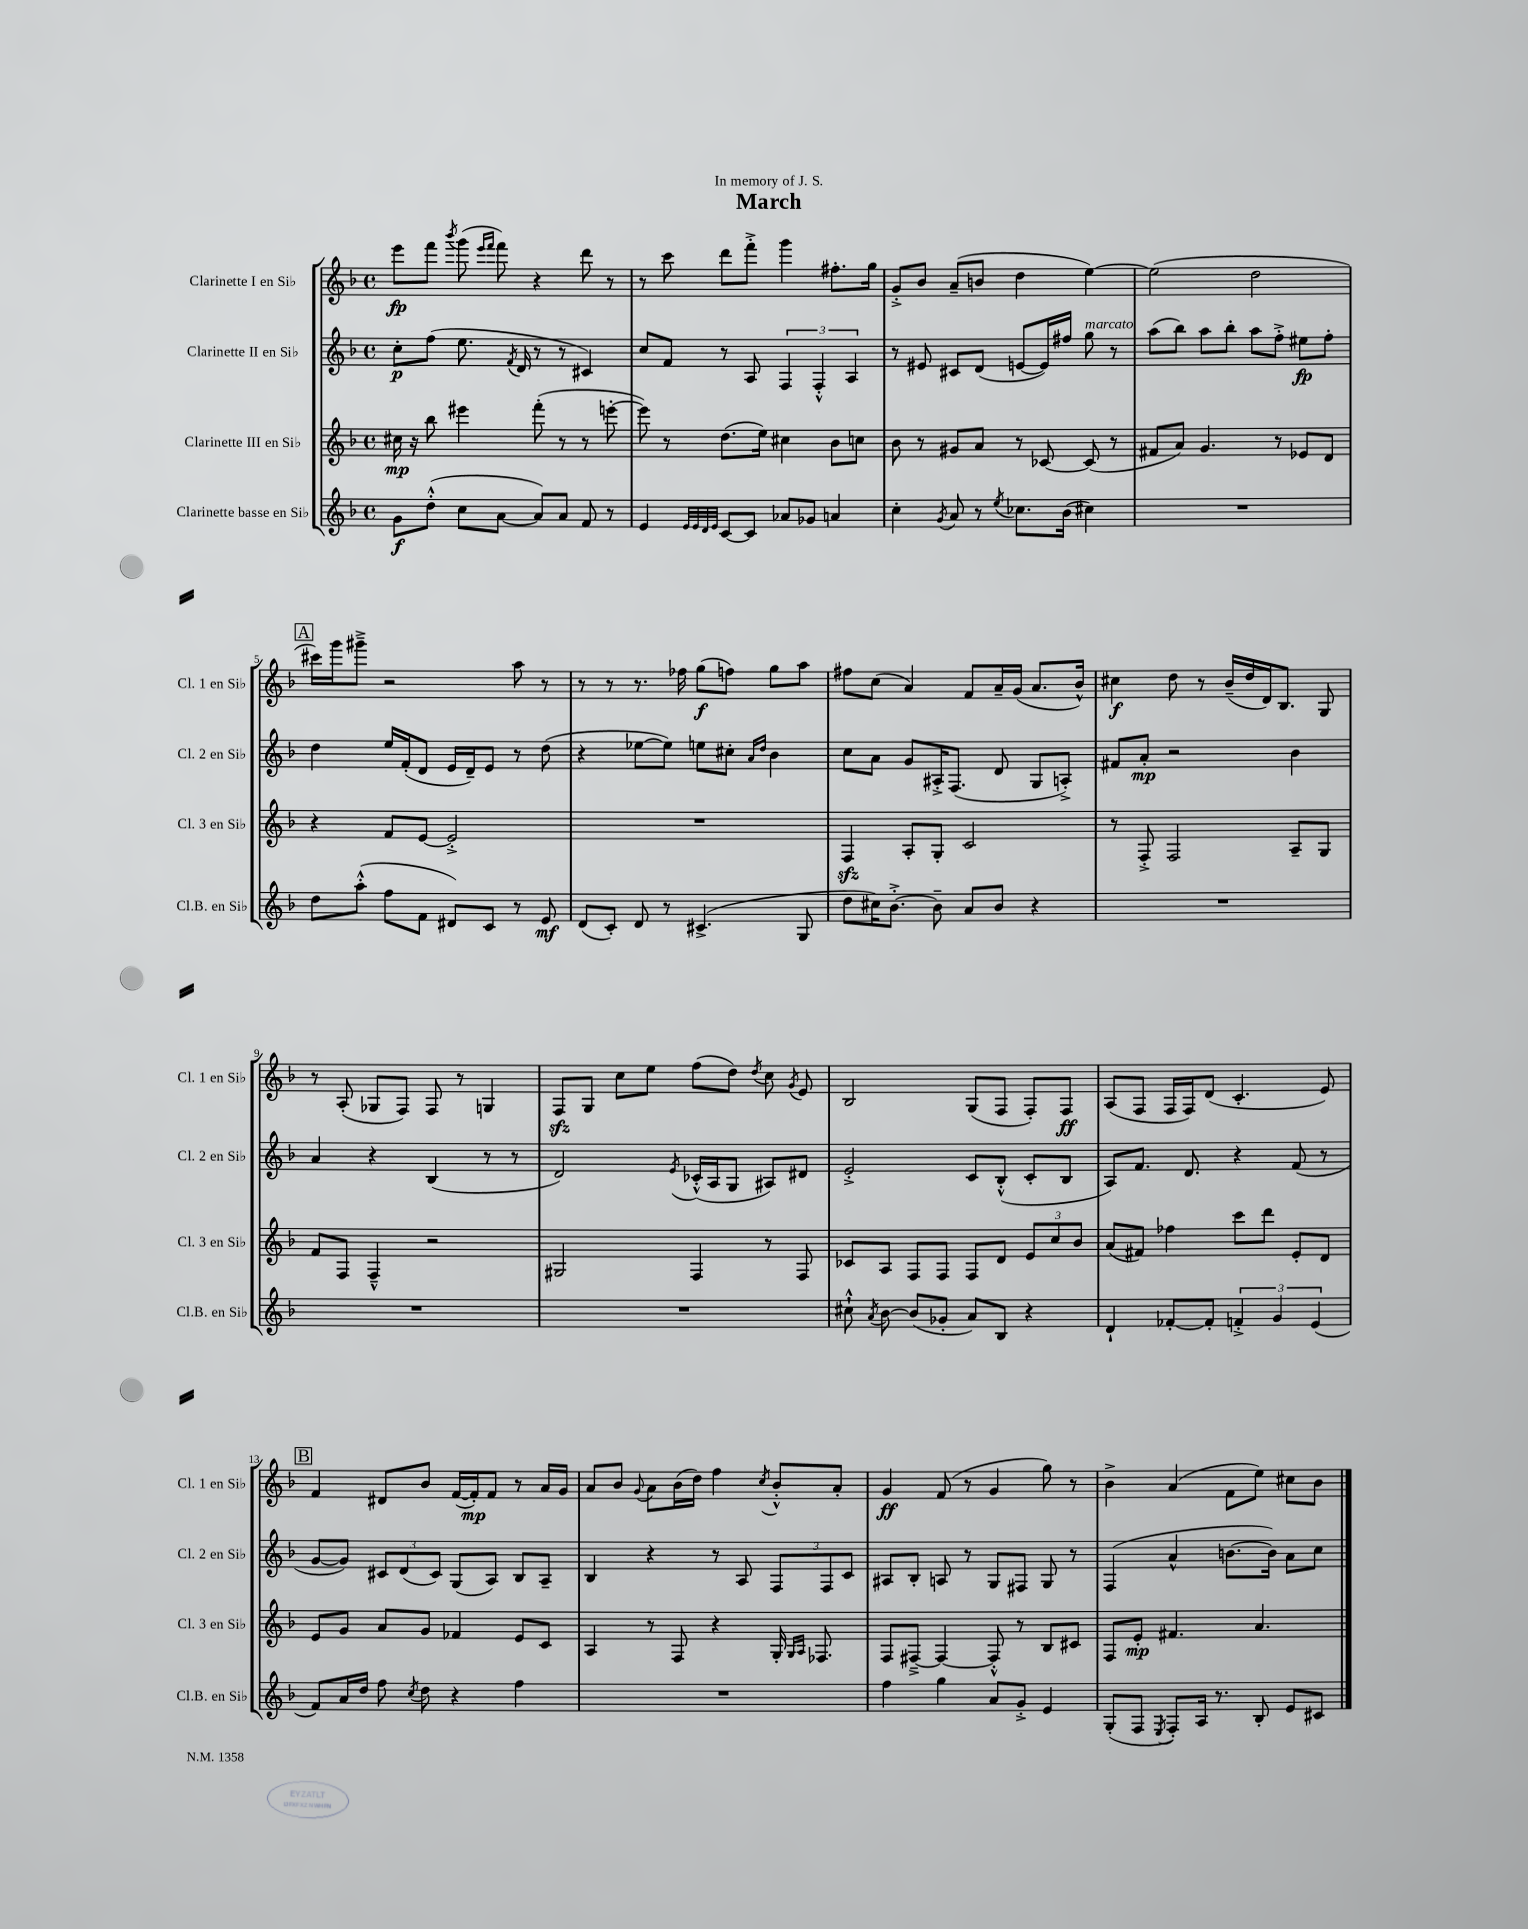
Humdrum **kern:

**kern	**dynam	**kern	**dynam	**kern	**dynam	**kern	**dynam
*part4	*part4	*part3	*part3	*part2	*part2	*part1	*part1
*staff4	*staff4	*staff3	*staff3	*staff2	*staff2	*staff1	*staff1
*I"Clarinette basse en Si♭	*	*I"Clarinette III en Si♭	*	*I"Clarinette II en Si♭	*	*I"Clarinette I en Si♭	*
*I'Cl.B. en Si♭	*	*I'Cl. 3 en Si♭	*	*I'Cl. 2 en Si♭	*	*I'Cl. 1 en Si♭	*
*clefG2	*	*clefG2	*	*clefG2	*	*clefG2	*
*k[b-]	*	*k[b-]	*	*k[b-]	*	*k[b-]	*
*M4/4	*	*M4/4	*	*M4/4	*	*M4/4	*
*met(c)	*	*met(c)	*	*met(c)	*	*met(c)	*
=1	=1	=1	=1	=1	=1	=1	=1
8g\L	f	16cc#X\	mp	8cc'\L	p	8eee\L	fp
.	.	16r	.	.	.	.	.
(8dd'^^\J	.	8bb-\	.	(8ff\J	.	8fff\J	.
.	.	.	.	.	.	8qbbb-/	.
8cc\L	.	4eee#X\	.	8.ee\	.	(8ggg\	.
.	.	.	.	.	.	16qqeee/LL	.
.	.	.	.	.	.	16qqfff/JJ	.
[8a\J	.	.	.	.	.	8fff\)	.
.	.	.	.	8qf/	.	.	.
.	.	.	.	16d/	.	.	.
8a/L])	.	(8fff'\	.	8r	.	4r	.
8a/J	.	8r	.	8r	.	.	.
8f/	.	8r	.	4c#X/)	.	8ddd\	.
8r	.	[8eeen'\	.	.	.	8r	.
=2	=2	=2	=2	=2	=2	=2	=2
4e/	.	8eee\])	.	8cc/L	.	8r	.
.	.	8r	.	8f/J	.	8ccc\	.
32qqe/LLL	.	.	.	.	.	.	.
32qqe/	.	.	.	.	.	.	.
32qqd/	.	.	.	.	.	.	.
32qqe/JJJ	.	.	.	.	.	.	.
[8c/L	.	(8.dd\L	.	8r	.	8ddd\L	.
8c/J]	.	.	.	8A/	.	8fff'^\J	.
.	.	16ee\Jk)	.	.	.	.	.
8a-X/L	.	4cc#X\	.	6F/	.	4ggg\	.
8g-X/J	.	.	.	.	.	.	.
.	.	.	.	6F'^^/	.	.	.
4an/	.	8b-\L	.	.	.	8.ff#X'\L	.
.	.	.	.	6A/	.	.	.
.	.	8ccn\J	.	.	.	.	.
.	.	.	.	.	.	16gg\Jk	.
=3	=3	=3	=3	=3	=3	=3	=3
4cc'\	.	8b-\	.	8r	.	8g'^/L	.
.	.	8r	.	8e#X/	.	8b-/J	.
8qg/	.	.	.	.	.	.	.
8a/	.	8g#X/L	.	8c#X/L	.	(8a~/L	.
8r	.	8a/J	.	(8d/J	.	8bn/J	.
8qee/	.	.	.	.	.	.	.
8.cc-X\L	.	8r	.	[8en/L	.	4dd\	.
.	.	[8c-X/	.	16e/L])	.	.	.
(16b-\Jk	.	.	.	16ff#X/JJ	.	.	.
!	!	!	!	!LO:TX:a:i:t=marcato	!	!	!
4cc#X\)	.	(8c-/]	.	8gg\	.	[4ee\)	.
.	.	8r	.	8r	.	.	.
=4	=4	=4	=4	=4	=4	=4	=4
1r	.	8f#X/L	.	(8aa\L	.	(2ee\]	.
.	.	8a/J)	.	8bb-\J)	.	.	.
.	.	4.g/	.	8aa\L	.	.	.
.	.	.	.	8bb-'\J	.	.	.
.	.	.	.	8aa\L	.	2dd\	.
.	.	8r	.	8ff'^\J	.	.	.
.	.	8e-X/L	.	8ee#X\L	fp	.	.
.	.	8d/J	.	8ff'\J	.	.	.
!!LO:LB:g=z
!!LO:REH:place=s1:t=A
=5	=5	=5	=5	=5	=5	=5	=5
8dd\L	.	4r	.	4dd\	.	16ccc#X\LL)	.
.	.	.	.	.	.	16ggg\J	.
(8aa'^^\J	.	.	.	.	.	8ggg#X~^\J	.
8ff\L	.	8f/L	.	16ee/LL	.	2r	.
.	.	.	.	(16f'/J	.	.	.
8f\J	.	[8e/J	.	8d/J	.	.	.
8d#X/L)	.	2e'^/]	.	16e/LL	.	.	.
.	.	.	.	16d~/J)	.	.	.
8c/J	.	.	.	8e/J	.	.	.
8r	.	.	.	8r	.	8aa\	.
8e/	mf	.	.	(8dd\	.	8r	.
=6	=6	=6	=6	=6	=6	=6	=6
(8d/L	.	1r	.	4r	.	8r	.
8c'/J)	.	.	.	.	.	8r	.
8d/	.	.	.	[8ee-X\L	.	8.r	.
8r	.	.	.	8ee-\J])	.	.	.
.	.	.	.	.	.	16ff-X\	.
(4.c#X^/	.	.	.	8een\L	.	(8gg\L	f
.	.	.	.	8cc#X'\J	.	8ffn\J)	.
.	.	.	.	16qqa/LL	.	.	.
.	.	.	.	16qqdd/JJ	.	.	.
.	.	.	.	4b-\	.	8gg\L	.
8G/	.	.	.	.	.	8aa\J	.
=7	=7	=7	=7	=7	=7	=7	=7
8dd\L	.	4Fzz/	.	8cc\L	.	8ff#X\L	.
16cc#X\K)	.	.	.	8a\J	.	(8cc\J	.
[8.b-'^\J	.	.	.	.	.	.	.
.	.	8A'/L	.	8g/L	.	4a/)	.
8b-~\]	.	8G'/J	.	16A#X'^/K	.	.	.
.	.	.	.	(8.F/J	.	.	.
8a/L	.	2c/	.	.	.	8f/L	.
8b-/J	.	.	.	8d/	.	16a~/L	.
.	.	.	.	.	.	(16g/JJ	.
4r	.	.	.	8G/L	.	8.a/L	.
.	.	.	.	8An'^/J)	.	.	.
.	.	.	.	.	.	16b-^^/Jk)	.
=8	=8	=8	=8	=8	=8	=8	=8
1r	.	8r	.	8f#X/L	.	4cc#X\	f
.	.	8F'^/	.	8a'/J	mp	.	.
.	.	2F/	.	2r	.	8dd\	.
.	.	.	.	.	.	8r	.
.	.	.	.	.	.	(16b-~/LL	.
.	.	.	.	.	.	16dd/	.
.	.	.	.	.	.	16d/J)	.
.	.	.	.	.	.	8.B-/J	.
.	.	8A~/L	.	4b-\	.	.	.
.	.	8G/J	.	.	.	8G/	.
!!LO:LB:g=z
=9	=9	=9	=9	=9	=9	=9	=9
1r	.	8f/L	.	4a/	.	8r	.
.	.	8F/J	.	.	.	(8A'/	.
.	.	4F~^^/	.	4r	.	8G-X/L	.
.	.	.	.	.	.	8F/J)	.
.	.	2r	.	(4B-/	.	8F/	.
.	.	.	.	.	.	8r	.
.	.	.	.	8r	.	4Gn/	.
.	.	.	.	8r	.	.	.
=10	=10	=10	=10	=10	=10	=10	=10
1r	.	2G#X/	.	2d/)	.	8Fzz/L	.
.	.	.	.	.	.	8G/J	.
.	.	.	.	.	.	8cc\L	.
.	.	.	.	.	.	8ee\J	.
.	.	.	.	8qe/	.	.	.
.	.	4F/	.	(16c-X'^^/LL	.	(8ff\L	.
.	.	.	.	16A/J	.	.	.
.	.	.	.	8G/J	.	8dd\J)	.
.	.	.	.	.	.	8qdd/	.
.	.	8r	.	8A#X/L)	.	8cc\	.
.	.	.	.	.	.	8qg/	.
.	.	8F/	.	8d#X/J	.	8e/	.
=11	=11	=11	=11	=11	=11	=11	=11
8cc#X`^^\	.	8c-X/L	.	2e'^/	.	2B-/	.
8qa/	.	.	.	.	.	.	.
[8b-\	.	8A/J	.	.	.	.	.
(8b-/L]	.	8F/L	.	.	.	.	.
8g-X'/J	.	8F/J	.	.	.	.	.
8a/L)	.	8F/L	.	8c/L	.	(8G/L	.
8B-/J	.	8d/J	.	(8B-'^^/J	.	8F/J	.
4r	.	12e/L	.	8c'/L	.	8F'/L)	.
.	.	12cc/	.	.	.	.	.
.	.	.	.	8B-/J	.	8F/J	ff
.	.	12b-/J	.	.	.	.	.
=12	=12	=12	=12	=12	=12	=12	=12
4d`/	.	(8a/L	.	8A/L)	.	(8A/L	.
.	.	8f#X/J)	.	8.f/J	.	8F/J	.
[8f-X'/L	.	4ff-X\	.	.	.	16F/LL	.
.	.	.	.	8.d/	.	16F/J)	.
8f-'/J]	.	.	.	.	.	(8d/J	.
6fn'^/	.	8ccc\L	.	4r	.	4.c'/	.
.	.	8ddd\J	.	.	.	.	.
6g/	.	.	.	.	.	.	.
.	.	8e'/L	.	(8f/	.	.	.
(6e/	.	.	.	.	.	.	.
.	.	8d/J	.	8r	.	8e/)	.
!!LO:LB:g=z
!!LO:REH:place=s1:t=B
=13	=13	=13	=13	=13	=13	=13	=13
8f/L)	.	8e/L	.	[8g/L	.	4f/	.
16a/L	.	8g/J	.	8g/J])	.	.	.
16dd/JJ	.	.	.	.	.	.	.
8ff\	.	8a/L	.	12c#X/L	.	8d#X/L	.
.	.	.	.	(12d/	.	.	.
8qcc/	.	.	.	.	.	.	.
8dd\	.	8g/J	.	.	.	8b-/J	.
.	.	.	.	12c#/J)	.	.	.
4r	.	4f-X/	.	(8G/L	.	([16f/LL	.
.	.	.	.	.	.	16f'/J])	mp
.	.	.	.	8A/J)	.	8f/J	.
4ff\	.	8e/L	.	8B-/L	.	8r	.
.	.	8c/J	.	8A~/J	.	16a/LL	.
.	.	.	.	.	.	16g/JJ	.
=14	=14	=14	=14	=14	=14	=14	=14
1r	.	4A/	.	4B-/	.	8a/L	.
.	.	.	.	.	.	8b-/J	.
.	.	.	.	.	.	8qqg/	.
.	.	8r	.	4r	.	8a\L	.
.	.	8F/	.	.	.	(16b-\L	.
.	.	.	.	.	.	16dd\JJ)	.
.	.	4r	.	8r	.	4ff\	.
.	.	.	.	8A/	.	.	.
.	.	.	.	.	.	8qcc/	.
.	.	16G'/	.	12F/L	.	8b-'^^/L	.
.	.	16qqG/LL	.	.	.	.	.
.	.	16qqA/JJ	.	.	.	.	.
.	.	8.F-X/	.	.	.	.	.
.	.	.	.	12F/	.	.	.
.	.	.	.	.	.	8a'/J	.
.	.	.	.	12c/J	.	.	.
=15	=15	=15	=15	=15	=15	=15	=15
4ff\	.	8F/L	.	8A#X/L	.	4g/	ff
.	.	[8F#X~^/J	.	8B-'/J	.	.	.
4gg\	.	4F#/_	.	8An/	.	(8f/	.
.	.	.	.	8r	.	8r	.
8a/L	.	8F#'^^/]	.	8G/L	.	4g/	.
8g'^/J	.	8r	.	8F#X/J	.	.	.
4e/	.	8B-/L	.	8G/	.	8gg\)	.
.	.	8c#X/J	.	8r	.	8r	.
=16	=16	=16	=16	=16	=16	=16	=16
(8G'/L	.	8F/L	.	(4F/	.	4b-^\	.
8F/J	.	8e'/J	mp	.	.	.	.
8qE/	.	.	.	.	.	.	.
8F'/L)	.	4.f#X/	.	4a^^/	.	(4a/	.
16A/Jk	.	.	.	.	.	.	.
8.r	.	.	.	.	.	.	.
.	.	.	.	[8.bn\L	.	8f\L	.
8B-'/	.	4.a/	.	.	.	8ee\J)	.
.	.	.	.	16b\Jk])	.	.	.
8e/L	.	.	.	8a\L	.	8cc#X\L	.
8c#X/J	.	.	.	8cc\J	.	8b-\J	.
==	==	==	==	==	==	==	==
*-	*-	*-	*-	*-	*-	*-	*-
